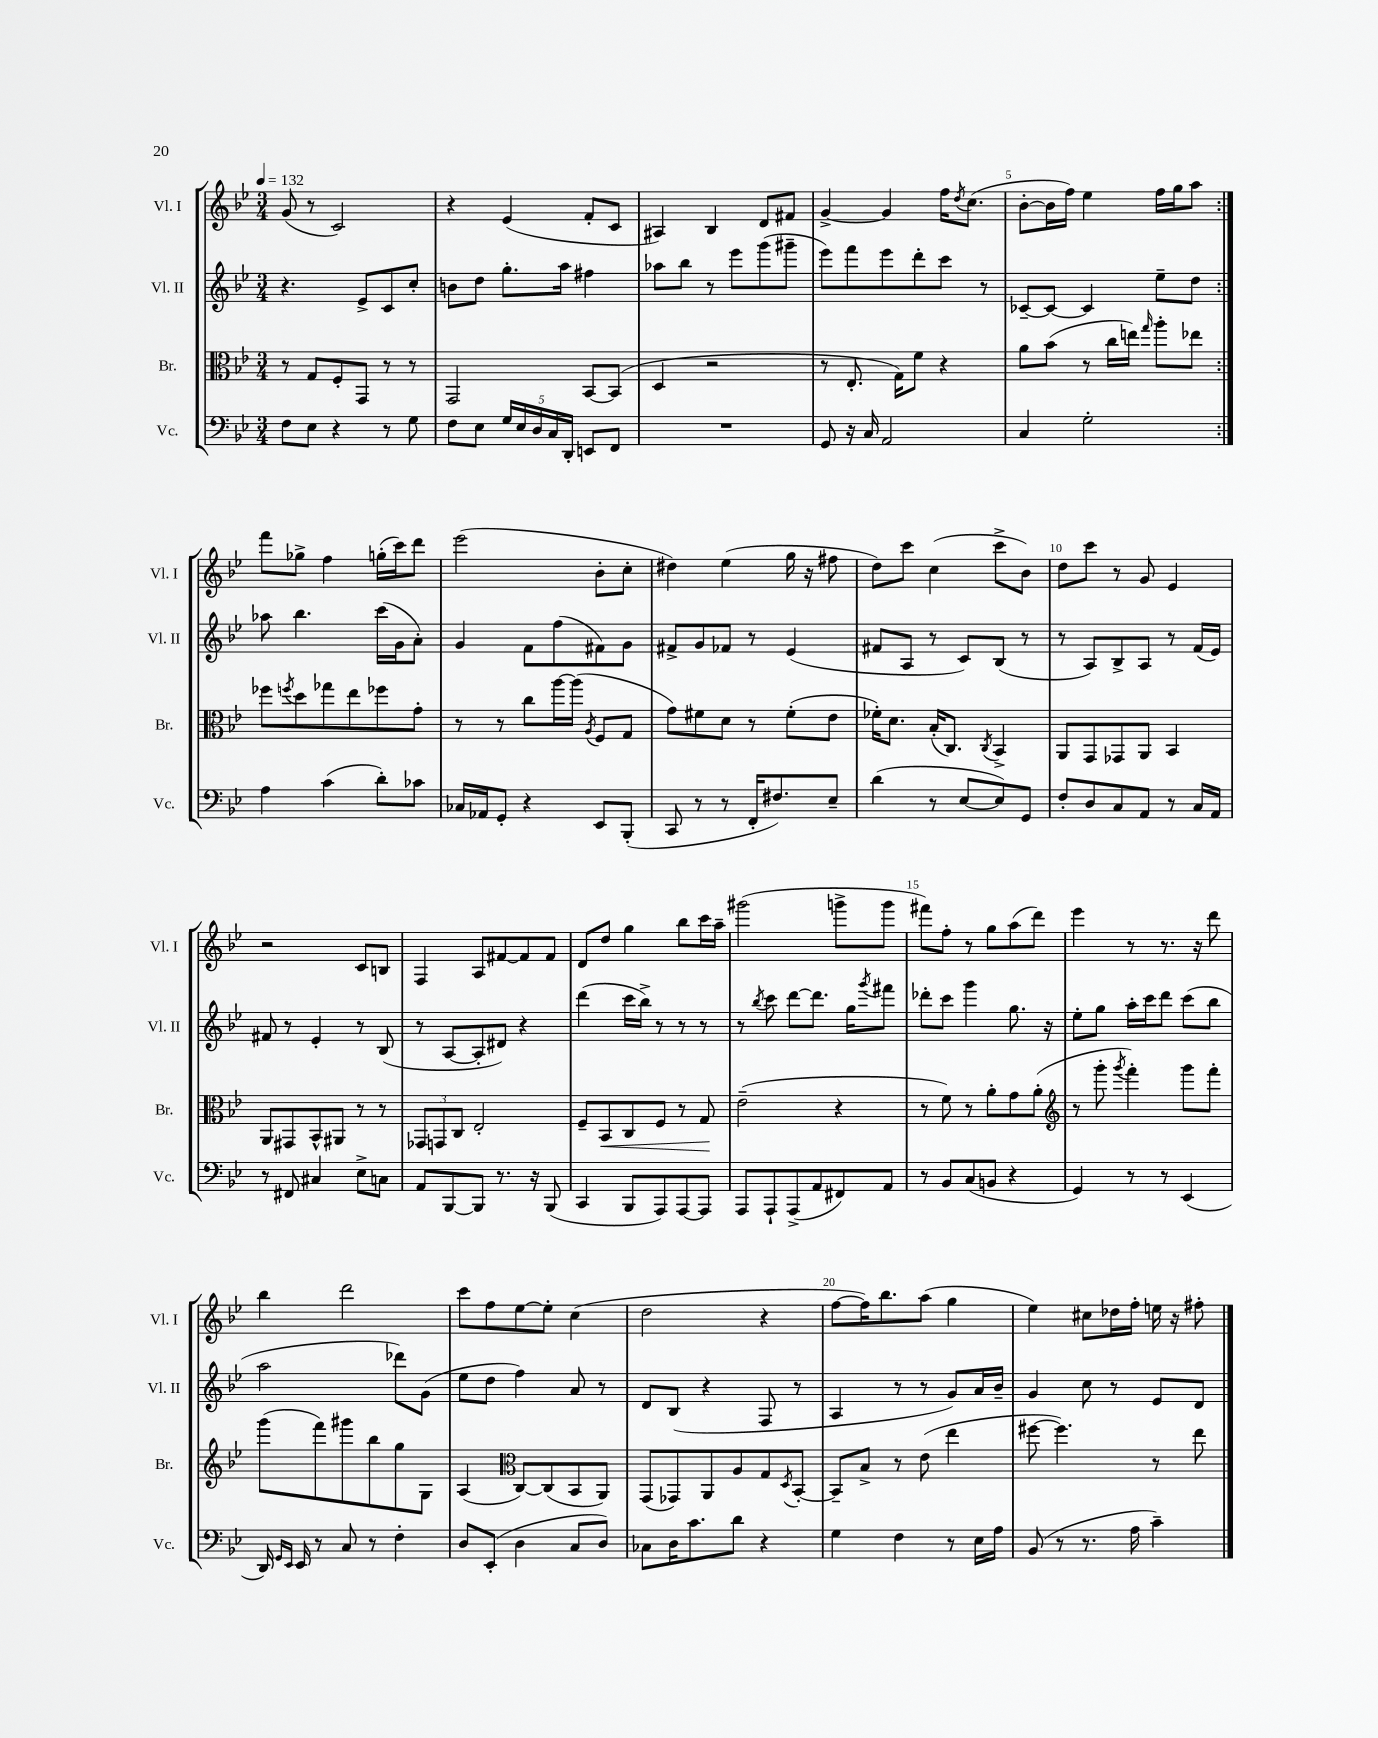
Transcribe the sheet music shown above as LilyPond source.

<<
\new StaffGroup <<
\new Staff = "s0" \with { instrumentName = "Vl. I" shortInstrumentName = "Vl. I" } {
    \clef treble \key bes \major \numericTimeSignature \time 3/4 \tempo 4 = 132
    \repeat volta 2 { g'8( r8 c'2) |
    r4 ees'4( f'8-. c'8 |
    ais4) bes4 d'8 fis'8 |
    g'4~-> g'4 f''16 \acciaccatura { d''8 } c''8.( |
    bes'8~-. bes'16 f''16) ees''4 f''16 g''16 a''8 | }
    f'''8 ges''8-> f''4 g''16-.( c'''16) d'''8 |
    ees'''2( bes'8-. c''8-. |
    dis''4) ees''4( g''16 r16 fis''8 |
    d''8) c'''8 c''4( c'''8-> bes'8) |
    d''8 c'''8 r8 g'8 ees'4 |
    r2 c'8 b8 |
    f4 a8 fis'8~ fis'8 fis'8 |
    d'8 d''8 g''4 bes''8 c'''16 a''16-- |
    gis'''2( g'''8-> g'''8 |
    fis'''8) f''8-. r8 g''8 a''8( d'''8) |
    ees'''4 r8 r8. r16 d'''8 |
    bes''4 d'''2 |
    c'''8 f''8 ees''8~ ees''8-. c''4( |
    d''2 r4 |
    f''8~ f''16) bes''8. a''8( g''4 |
    ees''4) cis''8 des''16 f''16-. e''16 r16 fis''8-. \bar "|." |
}
\new Staff = "s1" \with { instrumentName = "Vl. II" shortInstrumentName = "Vl. II" } {
    \clef treble \key bes \major \numericTimeSignature \time 3/4
    \repeat volta 2 { r4. ees'8-> c'8 c''8-. |
    b'8 d''8 g''8.-. a''16 fis''4 |
    aes''8 bes''8 r8 ees'''8 g'''8( gis'''8-- |
    ees'''8) f'''8 ees'''8 d'''8-. c'''8 r8 |
    ces'8~-- ces'8~ ces'4 ees''8-- d''8 | }
    aes''8 bes''4. c'''16( g'16 a'8-.) |
    g'4 f'8 f''8( fis'8) g'8 |
    fis'8-> g'8 fes'8 r8 ees'4( |
    fis'8 a8 r8 c'8) bes8( r8 |
    r8 a8) bes8-> a8 r8 f'16( ees'16) |
    fis'8 r8 ees'4-. r8 bes8( |
    r8 a8~ a8-. dis'8) r4 |
    d'''4( c'''16 bes''16->) r8 r8 r8 |
    r8 \acciaccatura { bes''8 } c'''8 d'''8~ d'''8. g''16 \acciaccatura { g'''8 } fis'''8 |
    des'''8-. c'''8 g'''4 g''8. r16 |
    ees''8-. g''8 a''16-. c'''16 d'''8 c'''8( bes''8 |
    a''2 des'''8) g'8( |
    ees''8 d''8 f''4) a'8 r8 |
    d'8 bes8( r4 f8 r8 |
    a4 r8 r8 g'8) a'16 bes'16-- |
    g'4 c''8 r8 ees'8 d'8 \bar "|." |
}
\new Staff = "s2" \with { instrumentName = "Br." shortInstrumentName = "Br." } {
    \clef alto \key bes \major \numericTimeSignature \time 3/4
    \repeat volta 2 { r8 g8 f8-. g,8 r8 r8 |
    g,2 bes,8~ bes,8( |
    d4 r2 |
    r8 ees8.-. g16) f'8 r4 |
    a'8 bes'8( r8 c''16 e''16) \grace { g''16 } a''8-. ees''8 | }
    fes''8 \acciaccatura { f''8 } d''8 ges''8 ees''8 fes''8 g'8-. |
    r8 r8 c''8 a''16~ a''16( \acciaccatura { a8 } f8 g8 |
    g'8) fis'8 d'8 r8 fis'8-.( ees'8 |
    fes'16-.) d'8. bes16-.( c8.) \acciaccatura { c8 } bes,4-> |
    a,8 g,8 ges,8 a,8 bes,4 |
    a,8 gis,8 bes,8-^ ais,8 r8 r8 |
    \tuplet 3/2 { ges,8 g,8 c8 } ees2-. |
    f8-- bes,8\< c8 f8 r8 g8\! |
    ees'2--( r4 |
    r8 f'8) r8 a'8-. g'8 a'8-.( |
    \clef treble r8 g'''8-. \acciaccatura { g'''8 } f'''4-.) g'''8 f'''8-. |
    g'''8( f'''8) gis'''8 bes''8 g''8 g8 |
    a4( \clef alto c8~) c8( bes,8 a,8) |
    g,8( ges,8) a,8 a8 g8 \acciaccatura { d8 } bes,8~-. |
    bes,8-- bes8-> r8 ees'8( ees''4 |
    fis''8~ fis''4.) r8 ees''8 \bar "|." |
}
\new Staff = "s3" \with { instrumentName = "Vc." shortInstrumentName = "Vc." } {
    \clef bass \key bes \major \numericTimeSignature \time 3/4
    \repeat volta 2 { f8 ees8 r4 r8 g8 |
    f8 ees8 \tuplet 5/4 { g16 ees16 d16 c16 d,16-. } e,8 f,8 |
    R2. |
    g,8 r16 c16 a,2 |
    c4 g2-. | }
    a4 c'4( d'8-.) ces'8 |
    ces16 aes,16 g,8-. r4 ees,8 bes,,8-.( |
    c,8 r8 r8 f,16-. fis8.) ees8-- |
    d'4( r8 ees8~ ees8) g,8 |
    f8-. d8 c8 a,8 r8 c16 a,16 |
    r8 fis,8 cis4 ees8-> c8 |
    a,8 bes,,8~ bes,,8 r8. r16 bes,,8( |
    c,4 bes,,8 a,,8) a,,8~ a,,8 |
    a,,8 a,,8-! a,,8->( a,8 fis,8) a,8 |
    r8 bes,8 c8( b,8 r4 |
    g,4) r8 r8 ees,4( |
    d,16) \grace { g,16 ees,16 } ees,16 r8 c8 r8 f4-. |
    d8 ees,8-.( d4 c8 d8) |
    ces8 d16 c'8. d'8 r4 |
    g4 f4 r8 ees16 a16 |
    bes,8( r8 r8. a16 c'4--) \bar "|." |
}
>>
>>
\layout { \context { \Score \override BarNumber.break-visibility = ##(#f #t #t) barNumberVisibility = #(every-nth-bar-number-visible 5) } }
